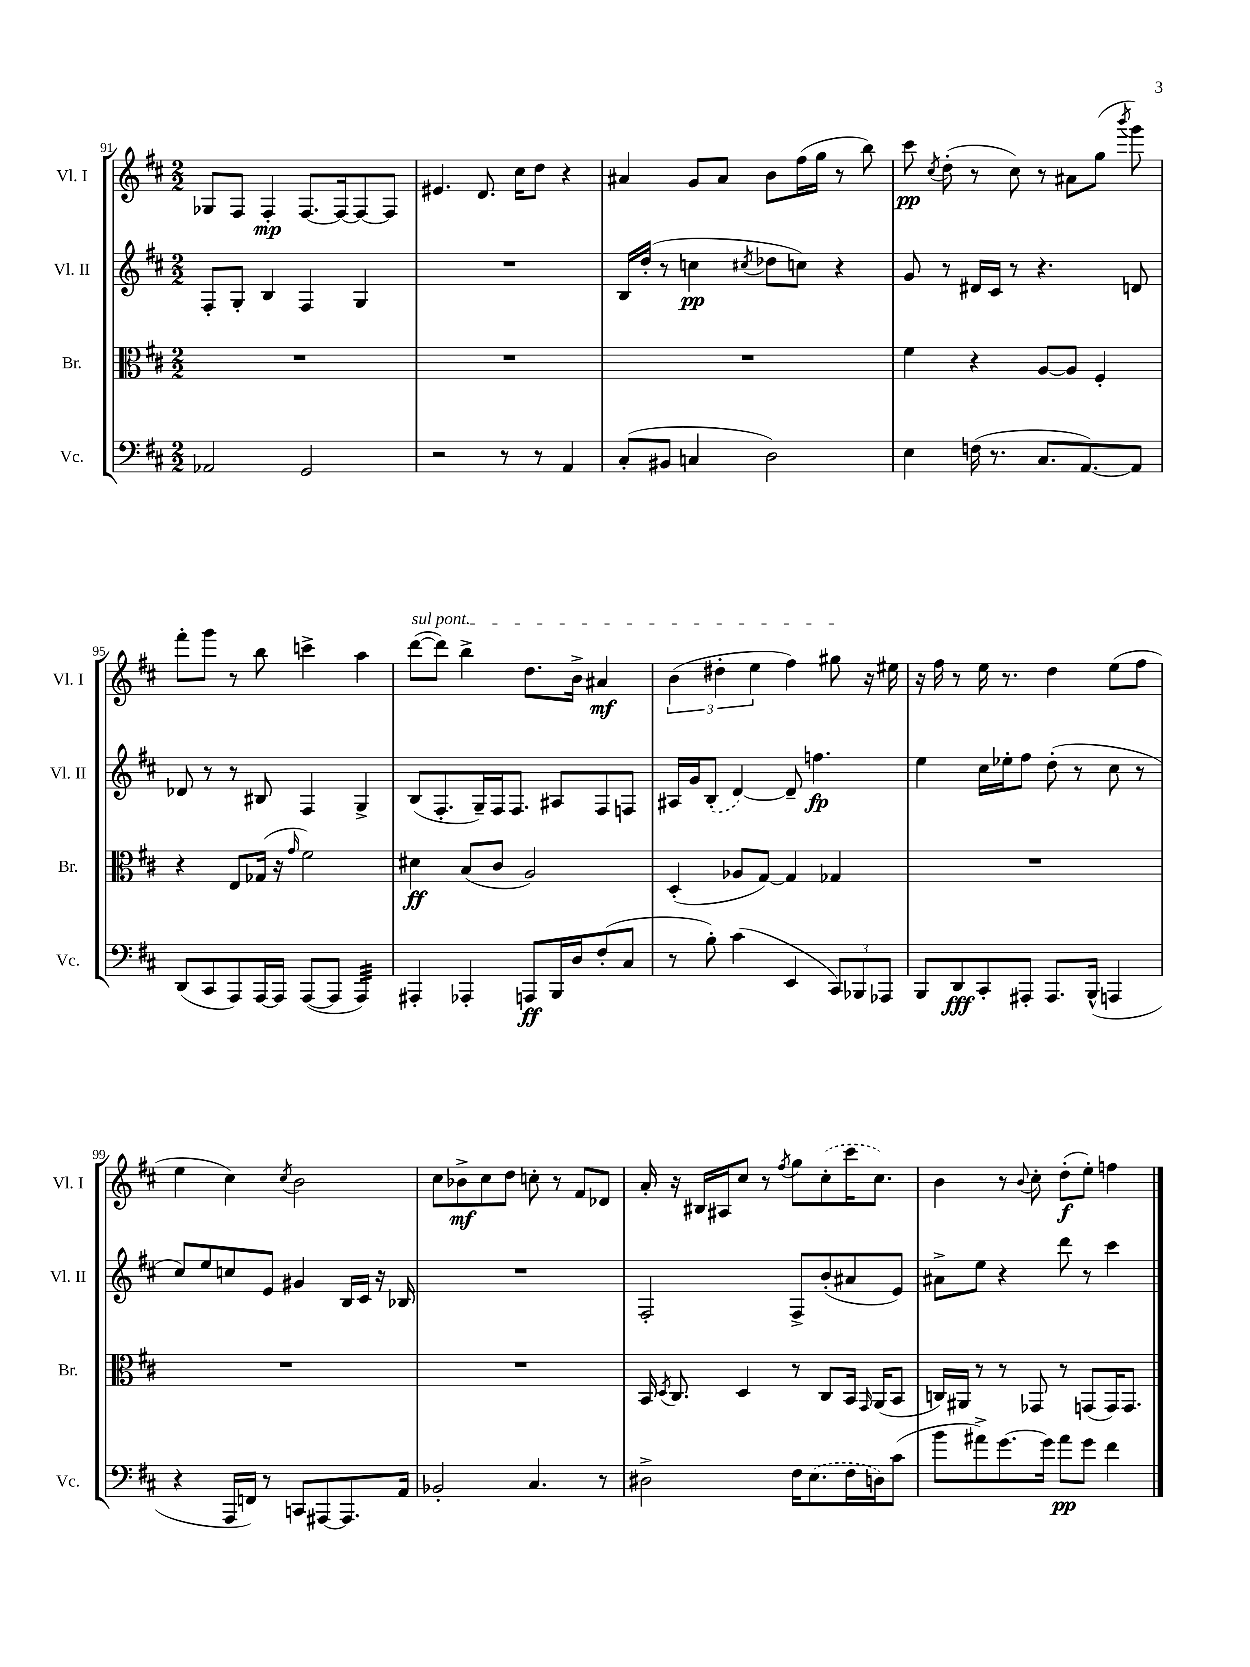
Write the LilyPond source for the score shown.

<<
\new StaffGroup <<
\new Staff = "s0" \with { instrumentName = "Vl. I" shortInstrumentName = "Vl. I" } {
    \clef treble \key d \major \numericTimeSignature \time 2/2
    \autoBeamOff ges8[ fis8] fis4-.\mp fis8.[~ fis16~ fis8~ fis8] |
    eis'4. d'8. cis''16[ d''8] r4 |
    ais'4 g'8[ ais'8] b'8[ fis''16( g''16] r8 b''8) |
    cis'''8\pp \acciaccatura { cis''8 } d''8-.( r8 cis''8) r8 ais'8[ g''8]( \acciaccatura { b'''8 } g'''8) |
    fis'''8[-. g'''8] r8 b''8 c'''4-> a''4 |
    \once \override TextSpanner.bound-details.left.text = \markup { \italic "sul pont." } d'''8[~\startTextSpan( d'''8]) b''4-> d''8.[ b'16]-> ais'4\mf |
    \tuplet 3/2 { b'4( dis''4-. e''4 } fis''4) gis''8\stopTextSpan r16 eis''16 |
    r16 fis''16 r8 e''16 r8. d''4 e''8[( fis''8] |
    e''4 cis''4) \acciaccatura { cis''8 } b'2 |
    cis''8[ bes'8->\mf cis''8 d''8] c''8-. r8 fis'8[ des'8] |
    a'16-. r16 bis16[ ais16 cis''8] r8 \acciaccatura { fis''8 } g''8[ \once \slurDashed cis''8-.( cis'''16 cis''8.]) |
    b'4 r8 \appoggiatura { b'8 } cis''8-. d''8[-.\f( e''8]-.) f''4 \bar "|." |
}
\new Staff = "s1" \with { instrumentName = "Vl. II" shortInstrumentName = "Vl. II" } {
    \clef treble \key d \major \numericTimeSignature \time 2/2
    \autoBeamOff fis8[-. g8]-. b4 fis4 g4 |
    R1 |
    b16[ d''16]-.( r8 c''4\pp \acciaccatura { cis''8 } des''8[ c''8]) r4 |
    g'8 r8 dis'16[ cis'16] r8 r4. d'8 |
    des'8 r8 r8 bis8 fis4 g4-> |
    b8[( fis8.-. g16--) fis16 fis8.] ais8[ fis8 f8] |
    ais16[ g'16 \once \slurDashed b8]-.( d'4~) d'8-- f''4.\fp |
    e''4 cis''16[ ees''16-. fis''8] d''8-.( r8 cis''8 r8 |
    cis''8[) e''8 c''8 e'8] gis'4 b16[ cis'16] r16 bes16 |
    R1 |
    fis2-. fis8[-> b'8-.( ais'8 e'8]) |
    ais'8[-> e''8] r4 d'''8 r8 cis'''4 \bar "|." |
}
\new Staff = "s2" \with { instrumentName = "Br." shortInstrumentName = "Br." } {
    \clef alto \key d \major \numericTimeSignature \time 2/2
    \autoBeamOff R1 |
    R1 |
    R1 |
    fis'4 r4 a8[~ a8] fis4-. |
    r4 e8[ ges16]( r16 \grace { g'16 } fis'2) |
    dis'4\ff b8[( cis'8] a2) |
    d4-.( aes8[ g8]~) g4 ges4 |
    R1 |
    R1 |
    R1 |
    b,16 \acciaccatura { d8 } cis8. d4 r8 cis8[ b,16] \grace { g,16 } a,16[( b,8] |
    c16[) ais,16] r8 r8 ges,8 r8 g,8[( g,16) g,8.] \bar "|." |
}
\new Staff = "s3" \with { instrumentName = "Vc." shortInstrumentName = "Vc." } {
    \clef bass \key d \major \numericTimeSignature \time 2/2
    \autoBeamOff aes,2 g,2 |
    r2 r8 r8 a,4 |
    cis8[-.( bis,8] c4 d2) |
    e4 f16( r8. cis8.[ a,8.~) a,8] |
    d,8[( cis,8 a,,8) a,,16~ a,,16] a,,8[~( a,,8] a,,4:32) |
    ais,,4-. aes,,4-. a,,8[\ff b,,16 d16 fis8-.( cis8] |
    r8 b8-.) cis'4( e,4 \tuplet 3/2 { cis,8[) bes,,8 aes,,8] } |
    b,,8[ d,8\fff cis,8-. ais,,8]-. ais,,8.[ b,,16]-^( a,,4 |
    r4 a,,16[ f,16]) r8 c,8[ ais,,8~ ais,,8. a,16] |
    bes,2-. cis4. r8 |
    dis2-> fis16[ \once \slurDashed e8.( fis16 d16) cis'8]( |
    b'8[ ais'8->) g'8.~ g'16] ais'8[\pp g'8] fis'4 \bar "|." |
}
>>
>>
\layout { \context { \Score currentBarNumber = #91 } }
